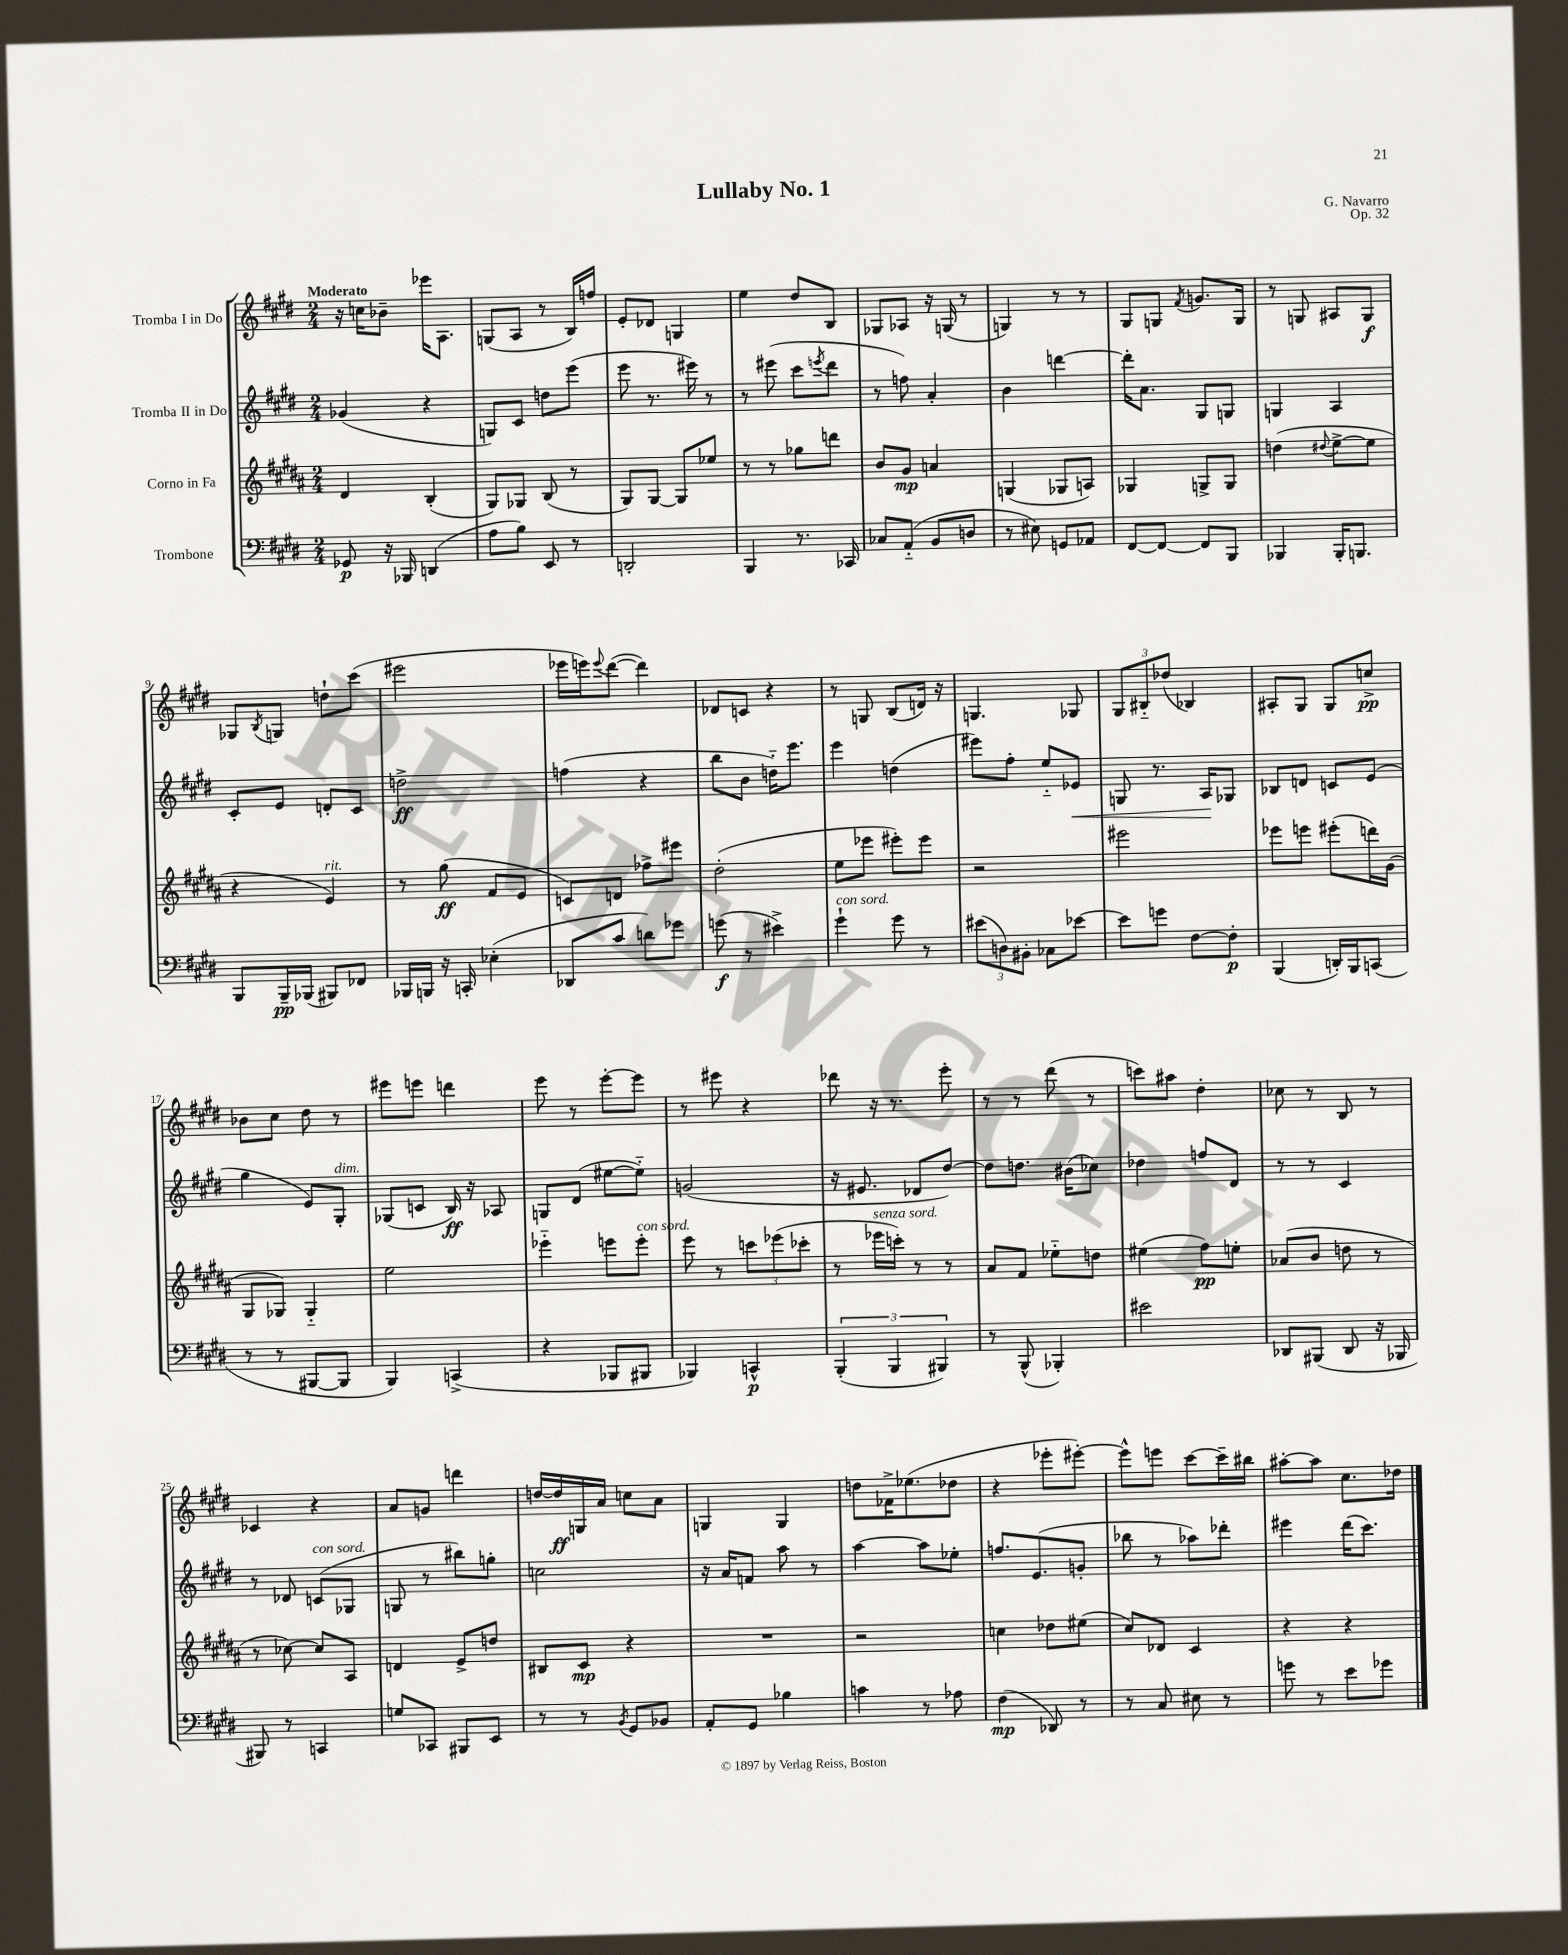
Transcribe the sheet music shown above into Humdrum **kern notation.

**kern	**kern	**kern	**kern
*staff4	*staff3	*staff2	*staff1
*clefF4	*clefG2	*clefG2	*clefG2
*k[f#c#g#d#]	*k[f#c#g#d#a#]	*k[f#c#g#d#]	*k[f#c#g#d#]
*M2/4	*M2/4	*M2/4	*M2/4
8GG-/	4d#/	(4g-/	16r
.	.	.	16cc\LK
16r	.	.	8b-~\J
16BBB-/	.	.	.
(4DD/	(4B'/	4r	16eee-\LK
.	.	.	8.A\J
=	=	=	=
8A\L	8G#/L)	8G/L)	(8G/L
8B\J)	8G-/J	8c#/J	8A/J
8EE/	(8B/	8dd\L	8r
8r	8r	(8eee\J	16B/LL)
.	.	.	16ff/JJ
=	=	=	=
2DD'/	8G#/L)	8eee\	8e'/L
.	[8G#/J	8.r	8d-/J
.	8G#/]L	.	4G/
.	.	16eee#\)	.
.	8ee-/J	8r	.
=	=	=	=
4BBB/	8r	8r	4ee\
.	8r	(8eee#\	.
8.r	8gg-\L	8ccc#\L	8dd#/L
.	.	8qeee/	.
.	8ddd\J	8ddd#\J	8B/J
16CC-/	.	.	.
=	=	=	=
8C-/L	8b/L	8r	8G-/L
(8AA'~/J	8g#/J	8ff\)	8A-/J
8BB/L	4a/	4a'/	16r
.	.	.	(16G/
8D/J	.	.	8r
=	=	=	=
8r	(4G/	4b\	4G/)
8E#\)	.	.	.
8GG/L	8G-/L	[4ddd\	8r
8AA-/J	8A/J)	.	8r
=	=	=	=
[8FF#/L	4G-/	16ddd'\]LK	8G#/L
.	.	8.a\J	.
8FF#/_J	.	.	8G/J
.	.	.	8qf#/
8FF#/]L	8G^/L	8G#/L	8.g/L
8BBB/J	8G/J	8G/J	.
.	.	.	16G/Jk
=	=	=	=
4BBB-/	(4dd\	4G/	8r
.	.	.	8G/
.	8qqdd#/	.	.
16BBB-'/LK	[8ee^\L	4A/	8A#/L
8.BBB/J	.	.	.
.	8ee\]J	.	8G/J
=	=	=	=
8BBB/L	4r	8c#'/L	8G-/L
.	.	.	8qB/
16BBB~/L	.	8e/J	8G/J
(16BBB-/JJ	.	.	.
8BBB#/L)	4e/)	8d'/L	8dd`\L
8FF-/J	.	8c#/J	(8ccc#\J
=	=	=	=
16BBB-/LL	8r	2dd^\	2eee#\
16BBB/JJ	.	.	.
16r	(8gg#\	.	.
16CC'/	.	.	.
(4E-'\	8f#/L	.	.
.	8e/J	.	.
=	=	=	=
8DD-/L	8c/L)	(4ff\	16eee-\LL
.	.	.	16eee\J)
.	.	.	8qqeee/
8c#/J	8d/J	.	([8ddd#\J
8d\L)	8ff-^\L	4r	4ddd#\])
8g-\J	8eee#\J	.	.
=	=	=	=
(8g\	(2dd#'\	8bb\L	8d-/L
8r	.	8b\J	8c/J
4e#^\)	.	16dd'~\LK)	4r
.	.	8.eee\J	.
=	=	=	=
4g#`\	8ee\L	4eee\	8r
.	8eee-\J	.	8G/
8g#\	8eee#'\L)	(4dd\	(8B/L
8r	8eee#\J	.	16d/Jk)
.	.	.	16r
=	=	=	=
(12e#\L	2r	8eee#\L)	4.G/
12D\)	.	.	.
.	.	8ff#'\J	.
12BB#'\J	.	.	.
8C-\L	.	8ee'~/L	.
[8e-\J	.	8e-/J	8G-/
=	=	=	=
8e-\]L	2eee#\	8G/	12G#/L
.	.	.	12B#'~/
8g\J	.	8.r	.
.	.	.	(12dd-/J
[8F#\L	.	.	4B-/)
.	.	16A/LK	.
8F#'\]J	.	8G-/J	.
=	=	=	=
(4BBB/	8eee-\L	8B-/L	8A#'/L
.	8eee\J	8d/J	8G#/J
16DD'/LL)	(8eee#'\L	8c/L	8G#/L
16BBB/J	.	.	.
(8CC/J	16ddd\L)	(8e/J	8cc^/J
.	(16g#\JJ	.	.
=	=	=	=
8r	8G#/L	4gg#\	8b-\L
8r	8G-/J)	.	8cc#\J
[8BBB#/L	4G-'~/	8e/L)	8dd#\
8BBB#/]J	.	8G#'/J	8r
=	=	=	=
4BBB/)	2ee\	(8G-/L	8eee#\L
.	.	8c/J	8eee\J
(4CC^/	.	16B/)	4ddd\
.	.	16r	.
.	.	8A-/	.
=	=	=	=
4r	4eee-'~\	8G/L	8eee\
.	.	(8d#/J	8r
8BBB-/L	8eee\L	[8ee#\L	[8eee'\L
8BBB#/J	8eee'\J	8ee#'~\]J)	8eee\]J
=	=	=	=
4BBB-/)	8eee\	(2g/	8r
.	8r	.	8eee#\
4CC^^/	12ccc\L	.	4r
.	(12eee-\	.	.
.	12ccc-'\J	.	.
=	=	=	=
(6BBB'/	8r	16r	8ddd-\
.	.	8.e#/	.
.	16eee-\LL	.	16r
6BBB/	.	.	.
.	16ccc'\JJ)	.	8.r
.	8r	8d-/L	.
6BBB#/)	.	.	.
.	8r	[8dd#/J)	8eee'\
=	=	=	=
8r	8a#/L	8dd#\]L	8r
(8BBB^^/	8f#/J	8.dd\J	8r
4BBB-'/)	8ee-'~\L	.	(8ddd#\
.	.	(16b#\LK	.
.	8dd\J	8cc-\J)	8r
=	=	=	=
2e#\	(4ee#\	4dd-\	8ccc\L)
.	.	.	8aa#\J
.	8ff#\L)	8ff/L	4dd#'\
.	8ee'\J	8d#/J	.
=	=	=	=
8DD-/L	(8a-/L	8r	8cc-\
(8BBB#/J	8b/J	8r	8r
8DD-/	8dd\	4c#/	8B/
16r	8r	.	8r
16BBB-/	.	.	.
=	=	=	=
8BBB#/)	8r	8r	4c-/
8r	[8cc-\)	8d-/	.
4CC/	8cc-/]L	(8c/L	4r
.	8A#/J	8G-/J	.
=	=	=	=
8G/L	4d/	8G/	8a/L
8CC-/J	.	8r	8g/J
8BBB#/L	8e^/L	8bb#\L)	4ddd\
8EE/J	8dd/J	8gg'\J	.
=	=	=	=
8r	8B#/L	2cc\	[16dd/LL
.	.	.	16dd/]
8r	8c#/J	.	16G/
.	.	.	16a/JJ
8qBB/	.	.	.
8GG#/L	4r	.	8cc\L
8BB-/J	.	.	8a\J
=	=	=	=
8AA'/L	2r	16r	4G/
.	.	16a/LK	.
8GG#/J	.	8f/J	.
4B-\	.	8aa\	4G/
.	.	8r	.
=	=	=	=
4c\	2r	[4aa\	8dd\L
.	.	.	16f-^\K
.	.	.	(8.ee-\
8r	.	8aa\]L	.
8A-\	.	8ee-'\J	8dd-\J
=	=	=	=
(4F#\	4cc\	8.ff/L	4r
.	.	(8.e/	.
8DD-/)	8dd-\L	.	8eee-'\L
8r	(8ee#\J	8g'/J	[8eee#'\J)
=	=	=	=
8r	8cc#/L)	8bb-\	8eee#^^\]L
8C#/	8d-/J	8r	8eee\J
8E#\	4c#/	8aa-\L)	[8ccc#\L
8r	.	8ddd-'\J	16ccc#~\]L
.	.	.	16bb#\JJ
=	=	=	=
8g\	4r	4eee#\	[8aa#'\L
8r	.	.	8aa#\]J
8e\L	4r	(16ddd#\LK	8.cc#\L
.	.	8.ccc#\J)	.
8g-\J	.	.	.
.	.	.	16dd-\Jk
==	==	==	==
*-	*-	*-	*-
